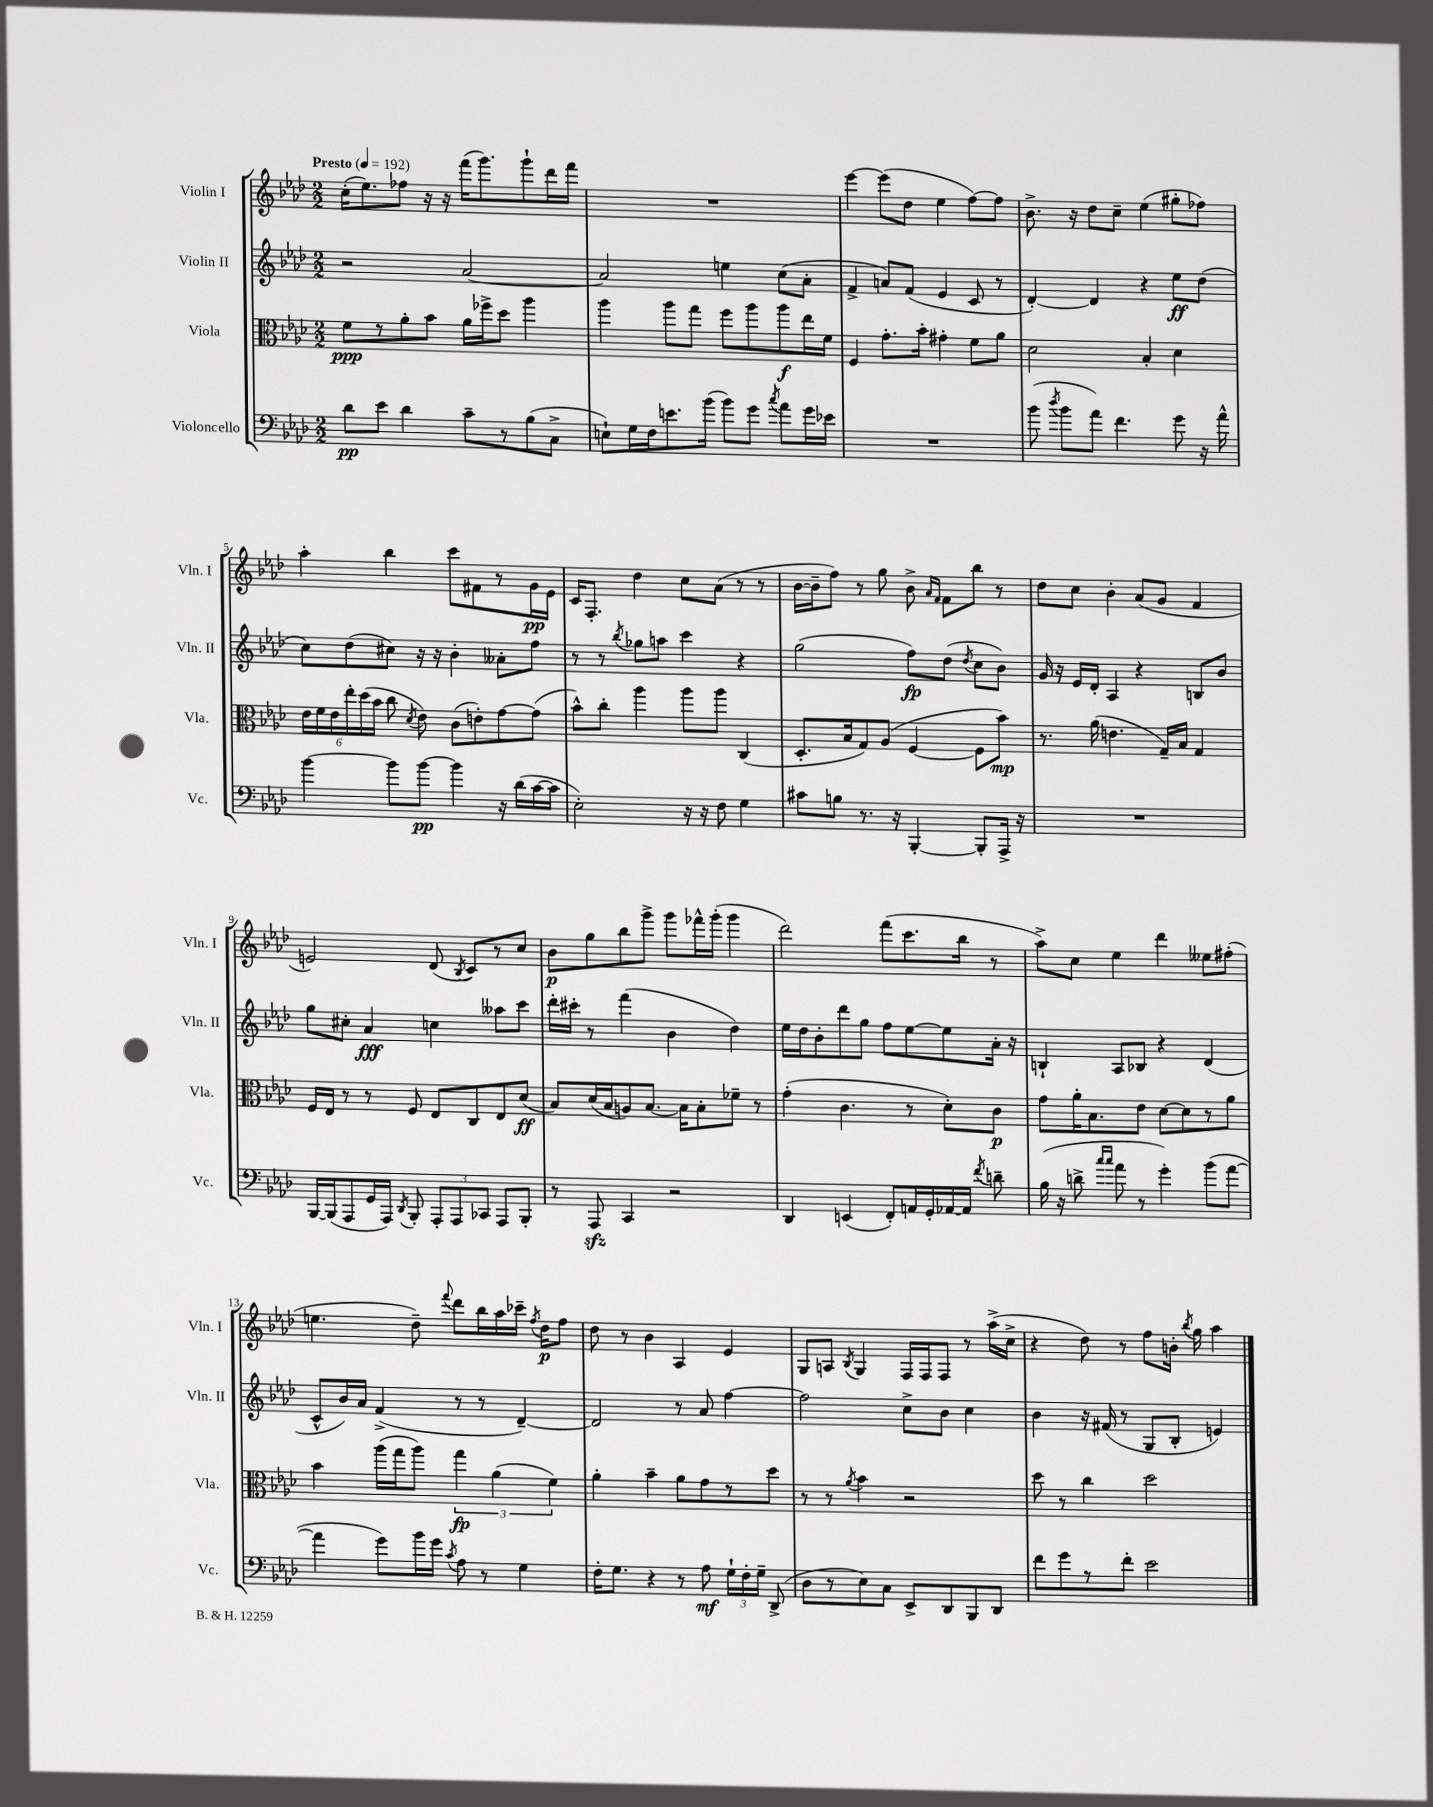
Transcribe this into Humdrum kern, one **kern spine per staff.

**kern	**dynam	**kern	**dynam	**kern	**dynam	**kern	**dynam
*part4	*part4	*part3	*part3	*part2	*part2	*part1	*part1
*staff4	*staff4	*staff3	*staff3	*staff2	*staff2	*staff1	*staff1
*I"Violoncello	*	*I"Viola	*	*I"Violin II	*	*I"Violin I	*
*I'Vc.	*	*I'Vla.	*	*I'Vln. II	*	*I'Vln. I	*
*clefF4	*	*clefC3	*	*clefG2	*	*clefG2	*
*k[b-e-a-d-]	*	*k[b-e-a-d-]	*	*k[b-e-a-d-]	*	*k[b-e-a-d-]	*
*M2/2	*	*M2/2	*	*M2/2	*	*M2/2	*
*MM192	*	*MM192	*	*MM192	*	*MM192	*
=1	=1	=1	=1	=1	=1	=1	=1
!	!	!	!	!	!	!LO:TX:a:B:t=Presto	!
8d-\L	pp	8f\L	ppp	2r	.	(16cc'\KL	.
.	.	.	.	.	.	8.ee-\)	.
8e-\J	.	8r	.	.	.	.	.
4d-\	.	8a-'\	.	.	.	8ff-X\J	.
.	.	8b-\J	.	.	.	16r	.
.	.	.	.	.	.	16r	.
8c~\L	.	16a-\LL	.	[2a-/	.	(16fff\KL	.
.	.	16ff-X^\J	.	.	.	8.ggg\)	.
8r	.	8dd-\J	.	.	.	.	.
(8B-\	.	4aa-\	.	.	.	8ggg`\	.
8C^\J	.	.	.	.	.	16ddd-\L	.
.	.	.	.	.	.	16fff\JJ	.
=2	=2	=2	=2	=2	=2	=2	=2
8En`\L)	.	4aa-\	.	2a-/]	.	1r	.
16G\L	.	.	.	.	.	.	.
16F\J	.	.	.	.	.	.	.
8.en\	.	8aa-\L	.	.	.	.	.
.	.	8gg\J	.	.	.	.	.
(16b-\Jk	.	.	.	.	.	.	.
8b-\L)	.	8ff\L	.	4een\	.	.	.
8g\J	.	8aa-\	.	.	.	.	.
8qcc/	.	.	.	.	.	.	.
8a-\L	.	8aa-\	f	(8cc\L	.	.	.
16g\L	.	16ee-\L	.	8a-'\J	.	.	.
16e-X\JJ	.	16f\JJ	.	.	.	.	.
=3	=3	=3	=3	=3	=3	=3	=3
1r	.	4F/	.	4f^/	.	[4eee-\	.
.	.	8.g'\L	.	8an/L)	.	(8eee-\L]	.
.	.	.	.	(8f/J	.	8dd-\J	.
.	.	16b-'\Jk	.	.	.	.	.
.	.	4g#X'\	.	4e-/	.	4ee-\	.
.	.	8f\L	.	8c/	.	[8ff\L)	.
.	.	8a-\J	.	8r	.	8ff\J]	.
=4	=4	=4	=4	=4	=4	=4	=4
(8b-\	.	2d-\	.	[4d-'/)	.	8.b-^\	.
8qdd-/	.	.	.	.	.	.	.
8b-\L	.	.	.	.	.	.	.
.	.	.	.	.	.	16r	.
8a-\J)	.	.	.	4d-/]	.	8dd-\L	.
4.f\	.	.	.	.	.	8cc~\J	.
.	.	4B-'/	.	4r	.	(4ee-\	.
8g\	.	4d-\	.	8ee-\L	ff	8gg#X'\L	.
16r	.	.	.	(8dd-\J	.	8ff-X\J)	.
16a-^^\	.	.	.	.	.	.	.
!!LO:LB:g=z
=5	=5	=5	=5	=5	=5	=5	=5
[4b-\	.	24e-\LL	.	8cc\L)	.	4aa-'\	.
.	.	24f\	.	.	.	.	.
.	.	24e-\	.	.	.	.	.
.	.	24ee-'\	.	(8dd-\	.	.	.
.	.	(24dd-\	.	.	.	.	.
.	.	24b-\JJ	.	.	.	.	.
8b-\L]	.	8cc\	.	8cc#X\J)	.	4bb-\	.
.	.	8qd-/	.	.	.	.	.
[8b-\J	pp	8e-\)	.	16r	.	.	.
.	.	.	.	16r	.	.	.
4b-\]	.	(8c\L	.	4b-'\	.	8ccc\L	.
.	.	8en'\)	.	.	.	8f#X\	.
16r	.	[8g\	.	8a--X'\L	.	8r	.
(16d-\LL	.	.	.	.	.	.	.
[16c\	.	(8g\J]	.	8ff\J	.	16g\L	pp
16c\JJ]	.	.	.	.	.	16e-\JJ	.
=6	=6	=6	=6	=6	=6	=6	=6
2E-'\)	.	8b-^^\L)	.	8r	.	16c/KL	.
.	.	.	.	.	.	8.F'/J	.
.	.	8cc'\J	.	8r	.	.	.
.	.	.	.	8qbb-/	.	.	.
.	.	4aa-\	.	8gg-X\L	.	4dd-\	.
.	.	.	.	8aan\J	.	.	.
16r	.	8aa-\L	.	4ccc\	.	8cc\L	.
16r	.	.	.	.	.	.	.
8F\	.	8aa-\J	.	.	.	(8a-\J	.
4G\	.	(4C/	.	4r	.	8r	.
.	.	.	.	.	.	8r	.
=7	=7	=7	=7	=7	=7	=7	=7
8c#X\L	.	8.D-'/L	.	(2gg\	.	[16b-\LL	.
.	.	.	.	.	.	16b-~\J]	.
8Bn\J	.	.	.	.	.	8ff\J)	.
.	.	16B-/k	.	.	.	.	.
8.r	.	8G/)	.	.	.	8r	.
.	.	(8A-/J	.	.	.	8gg\	.
16r	.	.	.	.	.	.	.
[4BBB-'/	.	[4F/	.	8ff\L)	fp	8b-^\	.
.	.	.	.	.	.	16qqa-/LL	.
.	.	.	.	.	.	16qqf/JJ	.
.	.	.	.	(8dd-\J	.	8f\L	.
.	.	.	.	8qdd-/	.	.	.
8BBB-'/L]	.	8F\L]	.	8cc\L	.	8bb-\J	.
16AAA-^/Jk	.	8b-\J)	mp	8b-\J)	.	8r	.
16r	.	.	.	.	.	.	.
=8	=8	=8	=8	=8	=8	=8	=8
1r	.	8.r	.	16g/	.	8dd-\L	.
.	.	.	.	16r	.	.	.
.	.	.	.	16e-/LL	.	8cc\J	.
.	.	(16a-\	.	16d-'/JJ	.	.	.
.	.	4.en\	.	4A-/	.	4b-'\	.
.	.	.	.	4r	.	(8a-/L	.
.	.	16G~/LL)	.	.	.	8g/J	.
.	.	16B-/JJ	.	.	.	.	.
.	.	4G/	.	8Bn/L	.	4f/	.
.	.	.	.	8b-/J	.	.	.
!!LO:LB:g=z
=9	=9	=9	=9	=9	=9	=9	=9
[16BBB-/LL	.	16F/LL	.	8gg\L	.	2en/)	.
(16BBB-/J]	.	16E-/JJ	.	.	.	.	.
8AAA-/	.	8r	.	8cc#X'\J	.	.	.
16GG/L	.	8r	.	4a-/	fff	.	.
16AAA-/JJ)	.	.	.	.	.	.	.
8qDD-/	.	.	.	.	.	.	.
8BBB-'/	.	8F/	.	.	.	.	.
12AAA-'/L	.	8E-/L	.	4ccn\	.	(8d-/	.
12AAA-/	.	.	.	.	.	.	.
.	.	.	.	.	.	8qB-/	.
.	.	8C/	.	.	.	8c/L)	.
12CC-X/J	.	.	.	.	.	.	.
8AAA-/L	.	8E-/	.	8aa--X\L	.	8r	.
8BBB-'/J	.	(8d-/J	ff	8ccc\J	.	8cc/J	.
=10	=10	=10	=10	=10	=10	=10	=10
8r	.	8B-/L)	.	16ddd-'\LL	.	8b-\L	p
.	.	.	.	16ccc#X'\JJ	.	.	.
8AAA-zz/	.	(16d-/L	.	8r	.	8gg\	.
.	.	16B-/J	.	.	.	.	.
4CC/	.	8An/)	.	(4fff\	.	8bb-\	.
.	.	[8.B-/J	.	.	.	8ggg^\J	.
2r	.	.	.	4b-\	.	8ggg\L	.
.	.	16B-\KL]	.	.	.	.	.
.	.	8B-'\	.	.	.	16fff-X^^\L	.
.	.	.	.	.	.	(16ggg'\JJ	.
.	.	8f-X~\J	.	4dd-\)	.	4ggg\	.
.	.	8r	.	.	.	.	.
=11	=11	=11	=11	=11	=11	=11	=11
4DD-/	.	(4g'\	.	16ee-\LL	.	2ddd-\)	.
.	.	.	.	16dd-\J	.	.	.
.	.	.	.	8b-'\	.	.	.
(4EEn/	.	4.c\	.	8ddd-\	.	.	.
.	.	.	.	8gg\J	.	.	.
8FF'/L)	.	.	.	8ff\L	.	(8fff\L	.
16AAn/L	.	8r	.	[8ee-\	.	8.ccc\	.
16GG'/	.	.	.	.	.	.	.
[16AA-X/	.	8d-'\L)	.	8ee-\]	.	.	.
16AA-/JJ]	.	.	.	.	.	16bb-\Jk	.
8qf/	.	.	.	.	.	.	.
8dn~\	.	8c\J	p	16a-'\Jk	.	8r	.
.	.	.	.	16r	.	.	.
=12	=12	=12	=12	=12	=12	=12	=12
(16B-\	.	8g\L	.	4Bn`/	.	8aa-^\L)	.
16r	.	.	.	.	.	.	.
8dn^\	.	16a-'\K	.	.	.	8cc\J	.
.	.	8.B-\	.	.	.	.	.
16qqcc/LL	.	.	.	.	.	.	.
16qqcc/JJ	.	.	.	.	.	.	.
8a-\	.	.	.	8A-/L	.	4ee-\	.
8r	.	8e-\J	.	8B-X/J	.	.	.
4g'\)	.	[8d-\L	.	4r	.	4ddd-\	.
.	.	8d-\]	.	.	.	.	.
(8b-\L	.	8r	.	(4d-/	.	8ee--X\L	.
[8a-\J	.	8a-\J	.	.	.	(8ff#X'\J	.
!!LO:LB:g=z
=13	=13	=13	=13	=13	=13	=13	=13
4a-\]	.	4b-\	.	8c^^/L	.	4.een\	.
.	.	.	.	16b-/L)	.	.	.
.	.	.	.	16a-/JJ	.	.	.
8g\L)	.	(16aa-\LL	.	(4f^/	.	.	.
.	.	16gg\J	.	.	.	.	.
16b-\L	.	8aa-\J)	.	.	.	8dd-~\)	.
16g\JJ	.	.	.	.	.	.	.
8qc/	.	.	.	.	.	8qqfff/	.
8A-\	.	6gg\	fp	8r	.	8ddd-\L	.
8r	.	.	.	8r	.	16bb-\L	.
.	.	(6a-\	.	.	.	.	.
.	.	.	.	.	.	16aa-\	.
4G\	.	.	.	[4d-~/)	.	16ccc-X~\JJ	.
.	.	.	.	.	.	8qff/	.
.	.	.	.	.	.	16dd-\KL	p
.	.	6f\)	.	.	.	.	.
.	.	.	.	.	.	8ff\J	.
=14	=14	=14	=14	=14	=14	=14	=14
16F'\KL	.	4a-'\	.	2d-/]	.	8dd-\	.
8.G\J	.	.	.	.	.	.	.
.	.	.	.	.	.	8r	.
4r	.	4b-~\	.	.	.	4b-\	.
8r	.	8a-\L	.	8r	.	4A-/	.
8A-\	mf	8g\	.	8a-/	.	.	.
24G`\LL	.	8r	.	[4ff\	.	4e-/	.
24F'\	.	.	.	.	.	.	.
24G~\JJ	.	.	.	.	.	.	.
(8DD-^/	.	8dd-\J	.	.	.	.	.
=15	=15	=15	=15	=15	=15	=15	=15
8D-\L	.	8r	.	2ff\]	.	8G/L	.
8r	.	8r	.	.	.	8An/J	.
.	.	8qa-/	.	.	.	8qB-/	.
8E-\)	.	4b-\	.	.	.	4G/	.
8C\J	.	.	.	.	.	.	.
8EE-^/L	.	2r	.	8cc^\L	.	16F/LL	.
.	.	.	.	.	.	16F/J	.
8DD-/	.	.	.	8b-\J	.	8F/J	.
8BBB-/	.	.	.	4cc\	.	8r	.
8DD-/J	.	.	.	.	.	(16aa-^\LL	.
.	.	.	.	.	.	16cc^\JJ	.
=16	=16	=16	=16	=16	=16	=16	=16
8f\L	.	8dd-\	.	4b-\	.	4r	.
8g\	.	8r	.	.	.	.	.
8r	.	4cc\	.	16r	.	8dd-\)	.
.	.	.	.	(16f#X/	.	.	.
8f'\J	.	.	.	8r	.	8r	.
2e-\	.	2dd-\	.	8G/L	.	8ff\L	.
.	.	.	.	8B-'/J	.	16bn'\Jk	.
.	.	.	.	.	.	8qbb-/	.
.	.	.	.	.	.	16gg\	.
.	.	.	.	4en/)	.	4aa-\	.
==	==	==	==	==	==	==	==
*-	*-	*-	*-	*-	*-	*-	*-
